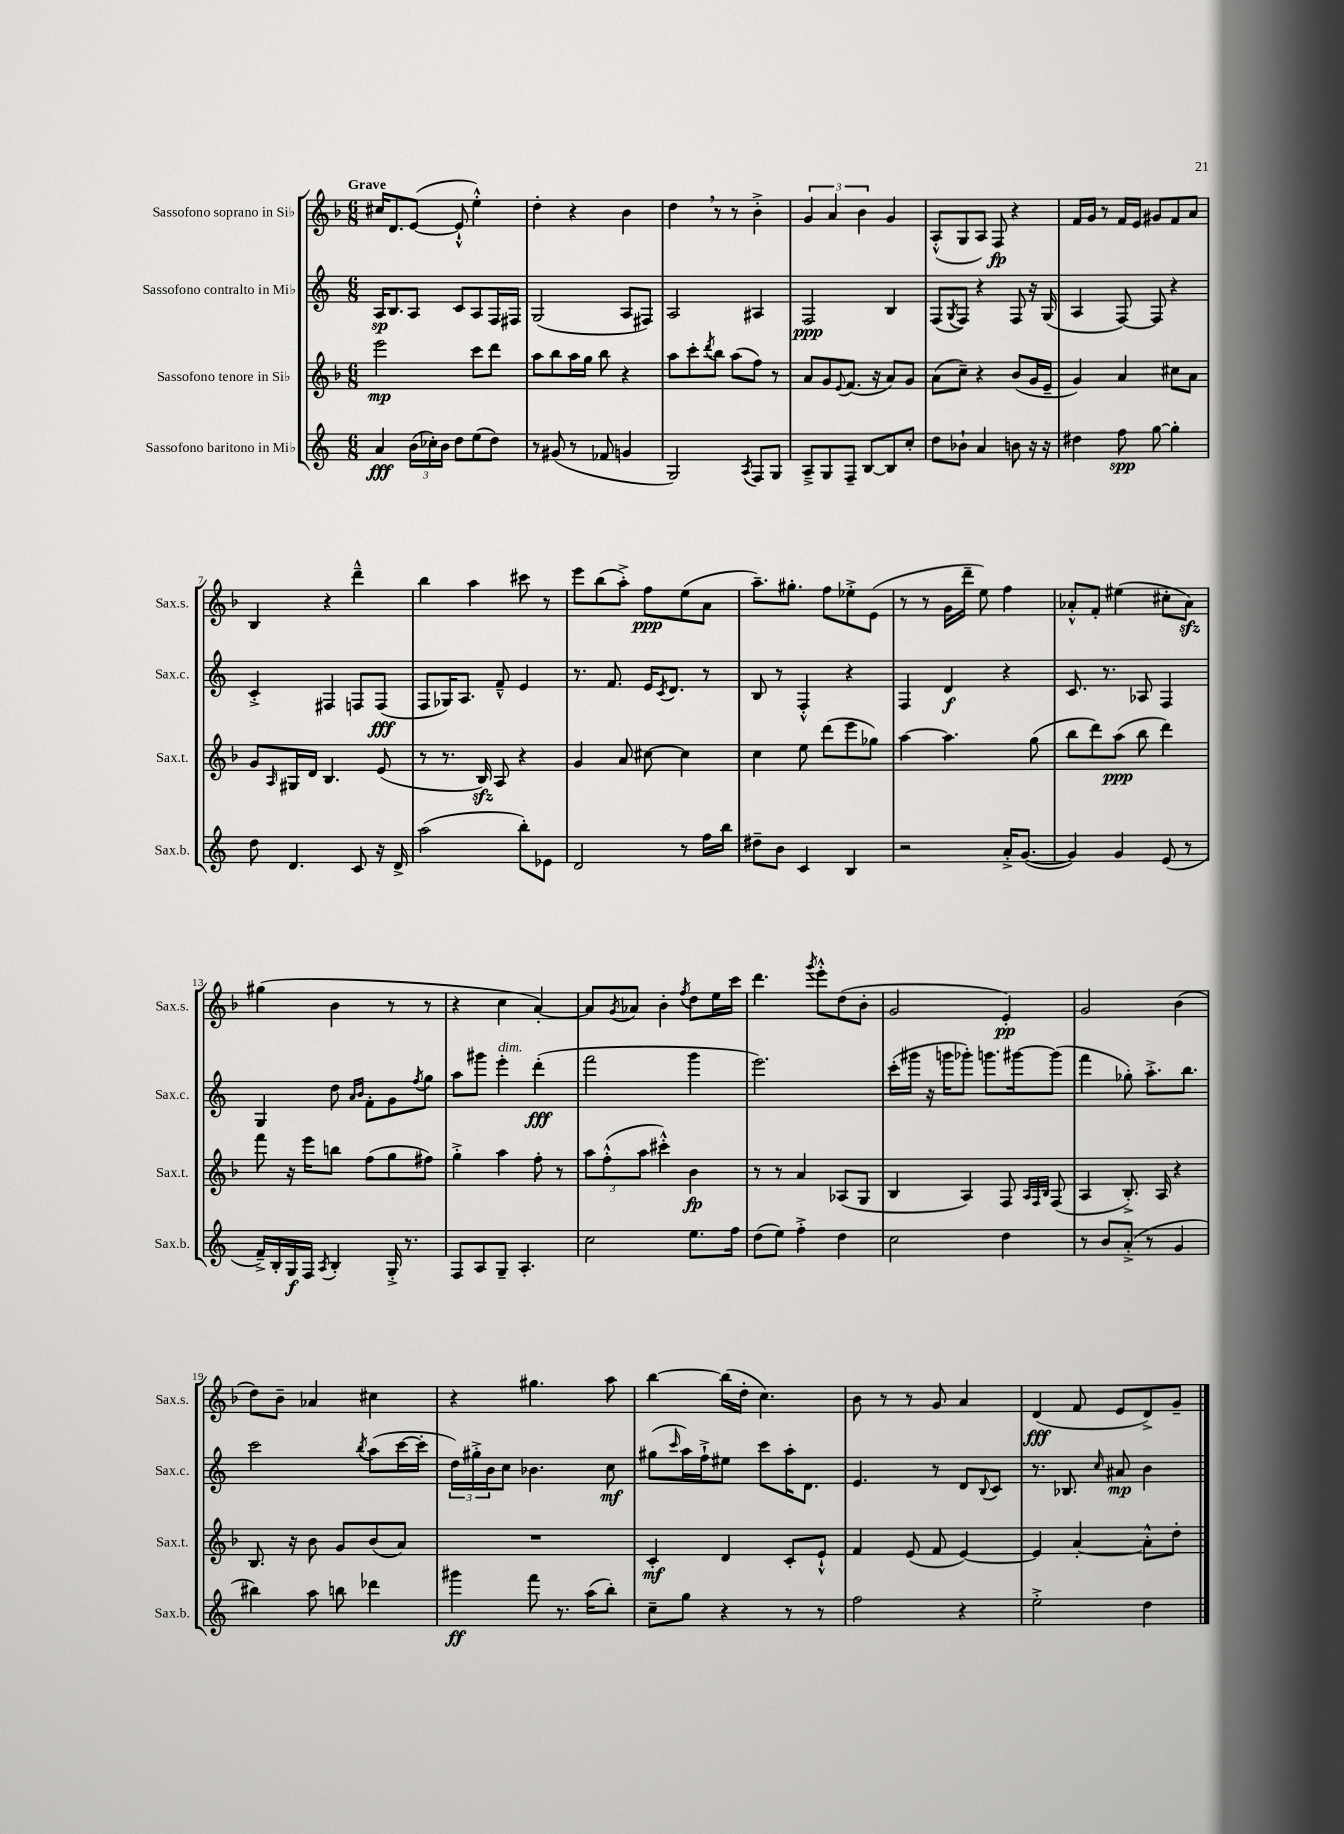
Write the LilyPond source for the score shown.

<<
\new StaffGroup <<
\new Staff = "s0" \with { instrumentName = "Sassofono soprano in Sib" shortInstrumentName = "Sax.s." } {
    \clef treble \key f \major \numericTimeSignature \time 6/8 \tempo "Grave"
    cis''16 d'8. e'8~( e'8-!-^ e''4-.-^) |
    d''4-. r4 bes'4 |
    d''4 \breathe r8 r8 bes'4-.-> |
    \tuplet 3/2 { g'4 a'4 bes'4 } g'4 |
    a8-.-^( g8 a8) f8\fp r4 |
    f'16 g'16 r8 f'16 e'16 gis'8 f'8 a'8 |
    bes4 r4 d'''4---^ |
    bes''4 a''4 cis'''8 r8 |
    e'''8 bes''8( a''8-.->) f''8\ppp e''8( a'8 |
    a''8.--) gis''8.-. f''8 ees''8-.-> e'8( |
    r8 r8 g'16 d'''16-- e''8) f''4 |
    aes'8-.-^ f'8-. eis''4( cis''8-. aes'8\sfz) |
    gis''4( bes'4 r8 r8 |
    r4 c''4 a'4~-.) |
    a'8 \acciaccatura { g'8 } aes'8 bes'4-. \acciaccatura { f''8 } d''8 e''16 c'''16 |
    d'''4. \acciaccatura { g'''8 } e'''8-.-^ d''8( bes'8-. |
    g'2 e'4-.\pp) |
    g'2 bes'4( |
    d''8) bes'8-- aes'4 cis''4 |
    r4 gis''4. a''8 |
    bes''4~ bes''16( d''16-. c''4.) |
    bes'8 r8 r8 g'8 a'4 |
    d'4\fff( f'8 e'8 d'8->) g'8-- \bar "|." |
}
\new Staff = "s1" \with { instrumentName = "Sassofono contralto in Mib" shortInstrumentName = "Sax.c." } {
    \clef treble \key c \major \numericTimeSignature \time 6/8
    a16\sp b8. a8 c'8 a8 f16 fis16 |
    g2( a8 fis8) |
    a2 ais4 |
    f2\ppp b4 |
    f8( \acciaccatura { g8 } f8) r4 f8 r16 g16( |
    a4 f8~) f8 r4 |
    c'4-.-> fis4 f8 f8\fff( |
    f8 ges16) a8. f'8---^ e'4 |
    r8. f'8. e'16 \acciaccatura { c'8 } d'8. r8 |
    b8 r8 f4-.-^ r4 |
    f4 d'4\f r4 |
    c'8. r8. aes8 f4 |
    g4 d''8 \grace { a'16 b'16 } f'8-. g'8 \acciaccatura { f''8 } g''8 |
    a''8 gis'''8 e'''4-.^\markup { \italic "dim." } d'''4-.\fff( |
    f'''2 g'''4 |
    e'''2.) |
    c'''16-.( gis'''16 r16 g'''16 ges'''8-.) g'''8. gis'''16~ gis'''8( |
    f'''4 ges''8-.) a''8.-.-> b''8. |
    c'''2 \acciaccatura { b''8 } a''8( c'''16~ c'''16-. |
    \tuplet 3/2 { d''16) gis''16-.-> b'16 } c''8 bes'4. c''8\mf |
    gis''8( \grace { c'''16 } a''16) f''16-!-> eis''8 c'''8 a''16-. d'8. |
    e'4. r8 d'8 \appoggiatura { b8 } c'8 |
    r8. bes8. \grace { c''16 } ais'8\mp b'4 \bar "|." |
}
\new Staff = "s2" \with { instrumentName = "Sassofono tenore in Sib" shortInstrumentName = "Sax.t." } {
    \clef treble \key f \major \numericTimeSignature \time 6/8
    e'''2\mp c'''8 d'''8 |
    a''8 bes''8 a''16 g''16 bes''8 r4 |
    a''8 c'''8-. \acciaccatura { d'''8 } bes''8 a''8( f''8) r8 |
    a'8 g'8 \appoggiatura { e'8 } f'8.( r16 a'8) g'8 |
    a'8( c''8--) r4 bes'8( g'16 e'16-- |
    g'4) a'4 cis''8 a'8 |
    g'8 \grace { a16 } gis16 d'16 bes4. e'8( |
    r8 r8. bes16\sfz) a8 r4 |
    g'4 a'8 cis''8~ cis''4 |
    c''4 e''8 d'''8( e'''8 ges''8) |
    a''4~ a''4. g''8( |
    bes''8 d'''8) a''8\ppp( bes''8 d'''4) |
    f'''8 r16 e'''16 b''8 f''8( g''8 fis''8) |
    g''4-.-> a''4 f''8-. r8 |
    \tuplet 3/2 { a''8 f''8-.-^( a''8 } cis'''4-.-^) bes'4\fp |
    r8 r8 a'4 aes8( g8 |
    bes4 a4) f8 \grace { a32 f32 bes32 } f8( |
    a4 bes8.-.->) a16 r4 |
    bes8. r16 bes'8 g'8 bes'8( a'8) |
    R2. |
    c'4-.\mf d'4 c'8-. e'8-!-^ |
    f'4 e'8( f'8 e'4~) |
    e'4 a'4~-. a'8-.-^ d''8-. \bar "|." |
}
\new Staff = "s3" \with { instrumentName = "Sassofono baritono in Mib" shortInstrumentName = "Sax.b." } {
    \clef treble \key c \major \numericTimeSignature \time 6/8
    a'4\fff \tuplet 3/2 { b'16( ces''16-.) b'16 } d''8 e''8( d''8) |
    r8 gis'8( r8 fes'8 g'4 |
    g2) \acciaccatura { a8 } f8 g8 |
    a8---> g8 f8-- b8~ b8 c''8-. |
    d''8 bes'8-! a'4 b'8 r16 r16 |
    dis''4 f''8\spp g''8~ g''4-. |
    d''8 d'4. c'8 r16 d'16-> |
    a''2( b''8-.) ees'8 |
    d'2 r8 f''16 b''16 |
    dis''8-- b'8 c'4 b4 |
    r2 a'16-.-> g'8.~( |
    g'4) g'4 e'8( r8 |
    f'16--->) b16-. g16\f f16 \acciaccatura { a8 } b4-. g16-.-> r8. |
    f8 a8 g8-- a4.-. |
    c''2 e''8. f''16 |
    d''8( e''8) f''4-.-> d''4 |
    c''2 d''4 |
    r8 b'8 a'8-.->( r8 g'4 |
    bis''4) a''8 b''8 des'''4 |
    gis'''4\ff f'''8 r8. a''16( b''8-.) |
    c''8-- g''8 r4 r8 r8 |
    f''2 r4 |
    e''2-.-> d''4 \bar "|." |
}
>>
>>
